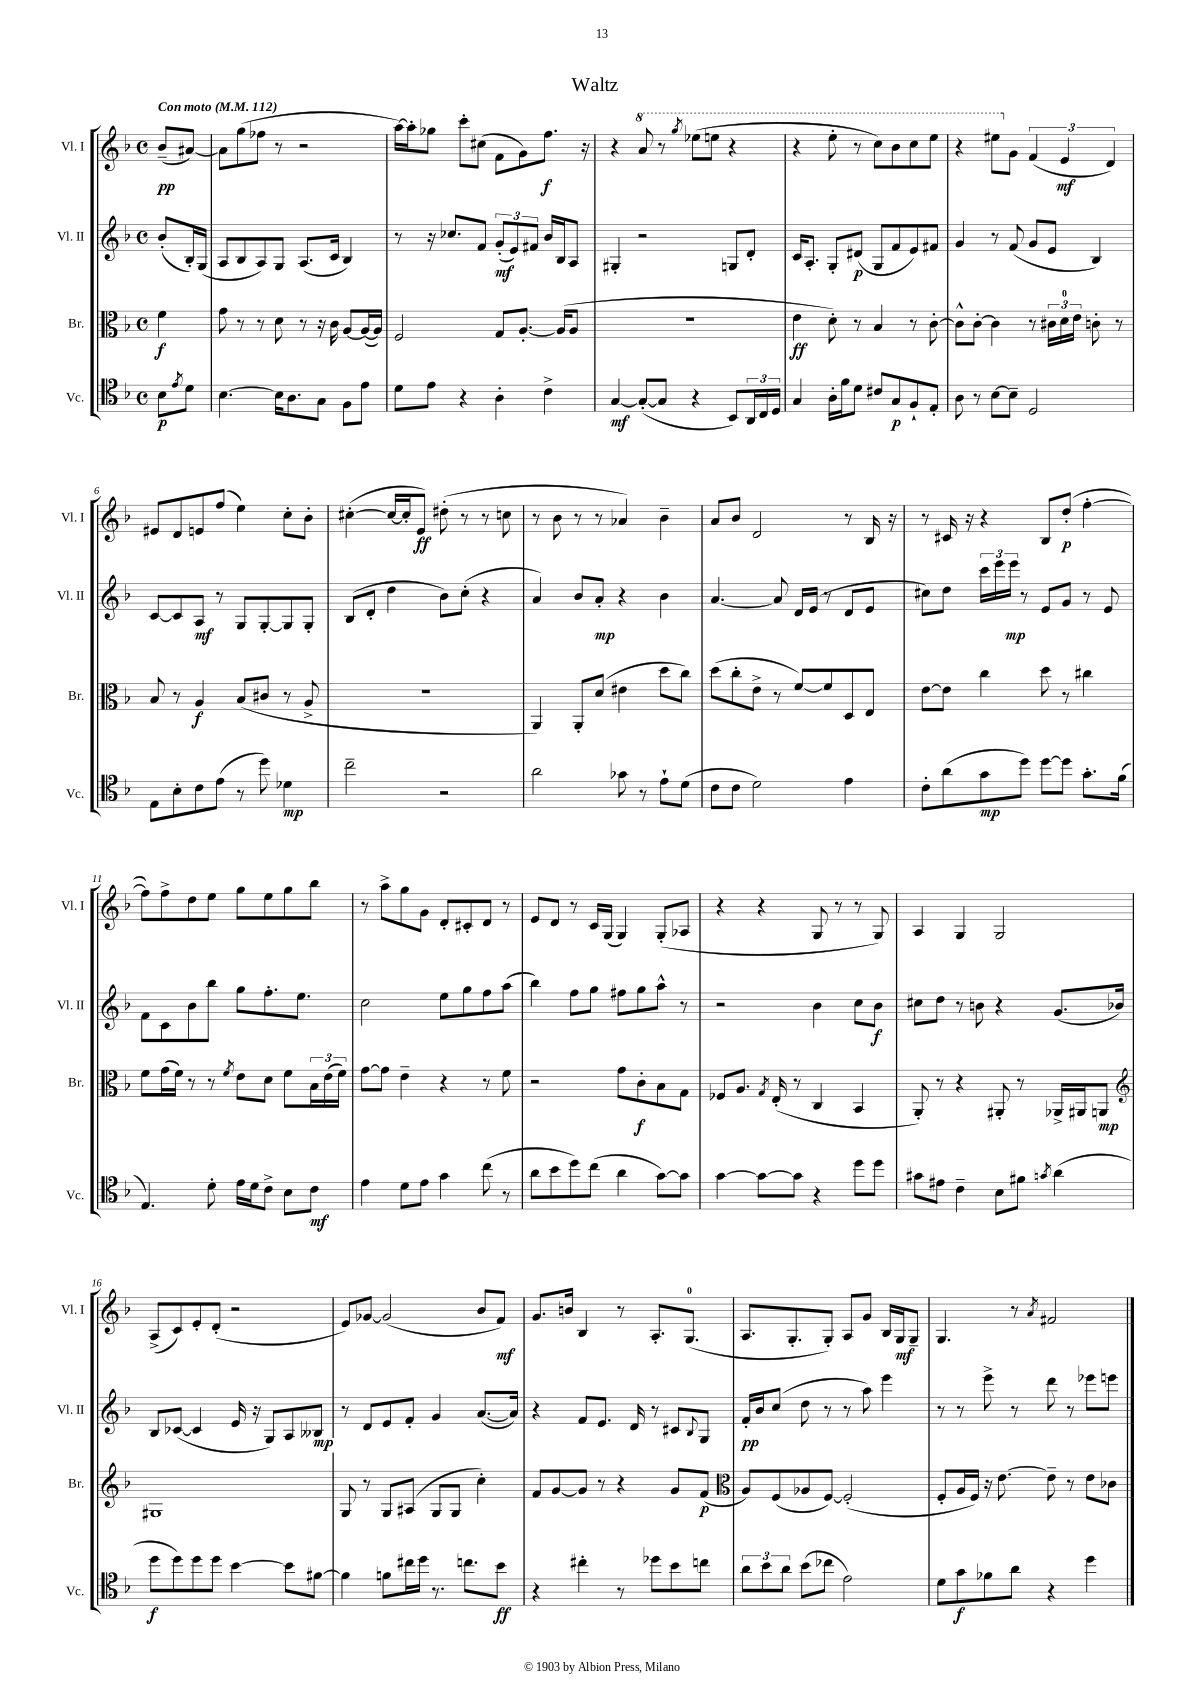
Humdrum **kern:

**kern	**kern	**kern	**kern
*staff4	*staff3	*staff2	*staff1
*clefC4	*clefC3	*clefG2	*clefG2
*k[b-]	*k[b-]	*k[b-]	*k[b-]
*M4/4	*M4/4	*M4/4	*M4/4
*met(c)	*met(c)	*met(c)	*met(c)
*MM112	*MM112	*MM112	*MM112
8B-	4f	(8b-'	(8b-~
8qe	.	.	.
8d	.	16B-')	[8a#)
.	.	(16G	.
=	=	=	=
[4.B-	8g	8A	8a#]
.	8r	8B-	(8gg
.	8r	8A)	8ff-
16B-]	8d	8G	8r
8.A	.	.	.
.	8r	(8.A	2r
8G	16r	.	.
.	16c	16c	.
8F	[8A	4B-)	.
8e	(16A_	.	.
.	16A])	.	.
=	=	=	=
8d	2F	8r	[16aa)
.	.	.	16aa']
8e	.	16r	8gg-
.	.	8.cc-	.
4r	.	.	8ccc'
.	.	8f	(8cc#
4A'	8G	(12g'	8f
.	.	12e)	.
.	[8.A'	.	8g)
.	.	12f#	.
4c^	.	16b-	8.ff
.	(16A]	16B-	.
.	8A	8A	.
.	.	.	16r
=	=	=	=
[4G	1r	4G#'	4r
(8G'_	.	2r	8aa
8G]	.	.	8r
.	.	.	8qggg
4r	.	.	(8eee-
.	.	.	8eee
8BB-)	.	8G	4r
24AA	.	8d'	.
24C	.	.	.
24D	.	.	.
=	=	=	=
4G	4e	16c	4r
.	.	8.A'	.
16A'	8d')	8G'	8eee'
16f	.	.	.
8d	8r	(8d#	8r
8c#	4B-	8G	8ccc)
8G	.	8f	8bb-
8F`	8r	8e)	8ccc
8E'	[8c'	8f#	8eee
=	=	=	=
8A	8c^^]	4g	4r
8r	[8c'	.	.
[8B-	4c]	8r	8eee#
8B-~]	.	(8f	8g
2D	8r	8g	(6f
.	24c#	8e	.
.	24d	.	6e
.	24e	.	.
.	8c'	4B-)	.
.	.	.	6d)
.	8r	.	.
=	=	=	=
8E	8B-	[8c	8e#
8B-'	8r	8c]	8d
8c	4A	8A	8e
(8e	.	8r	(8ff
8r	(8B-	8G	4ee)
8dd)	8c#	[8G'	.
4d-	8r	8G]	8cc'
.	8A^	8G'	8b-'
=	=	=	=
2cc~	1r	(8B-	([4cc#'
.	.	8d'	.
.	.	4dd	16cc#_
.	.	.	16cc#']
.	.	.	8e)
2r	.	8b-)	(8dd#'
.	.	(8cc'	8r
.	.	4r	8r
.	.	.	8cc
=	=	=	=
2a	4AA)	4a)	8r
.	.	.	8b-
.	8AA'	8b-	8r
.	(8d	8a'	8r
8g-	4e#	4r	4a-)
8r	.	.	.
8e`	8dd	4b-	4b-~
(8d	8cc)	.	.
=	=	=	=
8c	(8dd	[4.a	8a
8c	8cc'	.	8b-
2d)	8e^	.	2d
.	8r	8a]	.
.	[8f)	16d	.
.	.	(16e	.
.	8f]	8r	.
4e	8D	8d	8r
.	8E	8e	16B-
.	.	.	16r
=	=	=	=
8c'	[8e	8cc#)	8r
(8a	8e]	8dd	16c#
.	.	.	16r
8g	4cc	24ccc	4r
.	.	24eee	.
.	.	24eee	.
8dd)	.	8r	.
[8dd	8dd	8e	8B-
8dd]	8r	8g	(8dd'
8.g'	4cc#	8r	[4ff'
.	.	8e	.
(16f	.	.	.
=	=	=	=
4.E)	8f	8f	8ff])
.	(16g	8c	8ff^
.	16f)	.	.
.	8r	8b-	8dd
8d'	8r	8bb-	8ee
.	8qf	.	.
16e	8e	8gg	8gg
16d	.	.	.
8c^	8d	8.ff'	8ee
8B-	8f	.	8gg
.	.	8.ee	.
8c	24B-	.	8bb-
.	(24e	.	.
.	24f)	.	.
=	=	=	=
4e	[8g	2cc	8r
.	8g]	.	8aa^
8d	4e~	.	8gg
8e	.	.	8g
4g	4r	8ee	8d'
.	.	8gg	8c#'
(8cc	8r	8ff	8d
8r	8f	(8aa	8r
=	=	=	=
8a	2r	4bb-)	8e
8b-	.	.	8d
8dd)	.	8ff	8r
(8cc	.	8gg	16c
.	.	.	(16G
4a	8g	8ff#	4G)
.	8c'	8gg	.
[8g)	8B-	8aa^^	(8G'
8g]	8G	8r	8A-
=	=	=	=
[4g	8F-	2r	4r
.	8.A	.	.
8g_	.	.	4r
.	8qG	.	.
.	(16E'	.	.
8g]	8r	.	.
4r	4C	4b-	8G
.	.	.	8r
8dd	4BB-	8cc	8r
8dd	.	8b-	8G)
=	=	=	=
8g#	8AA')	8cc#	4A
8e#	8r	8dd	.
4c~	4r	8r	4G
.	.	8b	.
8B-	8AA#'	4r	2G
8f#	8r	.	.
8qg	.	.	.
(4a	16AA-^	(8.g	.
.	16AA#	.	.
.	8AA	.	.
.	.	16b-)	.
=	=	=	=
*	*clefG2	*	*
8dd	1G#	8B-	(8A^
8dd)	.	([8c-	8c)
8dd	.	4c-]	8e'
8dd	.	.	(8d'
[4b-	.	16e	2r
.	.	16r	.
.	.	8G)	.
8b-]	.	8A	.
[8f#	.	8B--	.
=	=	=	=
4f#]	8G	8r	8e)
.	8r	8d	[8g-
8f	8G	8e	(2g-]
16cc#	(8A#	8f'	.
16dd	.	.	.
8.r	8G	4g	.
.	8G	.	.
8.cc	.	.	.
.	4cc')	([8.a	8b-
8b-	.	.	8f)
.	.	16a])	.
=	=	=	=
4r	8f	4r	8.g
.	[8g	.	.
.	.	.	16b
4cc#'	8g]	8f	4B-
.	8r	8.e	.
8r	4r	.	8r
.	.	16d	.
8dd-	.	8r	8.A'
8b-	8g	8c#	.
.	.	.	(8.G
.	.	8qqB-	.
8cc	(8f	8G	.
=	=	=	=
*	*clefC3	*	*
12a	8A)	16f'	8.A
.	.	16b-	.
12b-	.	.	.
.	(8F	(8cc	.
12a	.	.	.
.	.	.	8.G'
(8b-	8A-	8dd	.
8cc-	[8F)	8r	8G')
2e)	(2F']	8r	8A
.	.	8aa)	8g
.	.	4eee	16B-
.	.	.	16G
.	.	.	8G~
=	=	=	=
8d	8F'	8r	4.G
8g	16A	8r	.
.	16F)	.	.
8f-	16r	8eee^	.
.	[8.e	.	.
8a	.	8r	8r
.	.	.	8qa
4r	8e~]	8ddd	2f#
.	8r	8r	.
4dd	8e	8eee-	.
.	8c-	8eee	.
==	==	==	==
*-	*-	*-	*-
